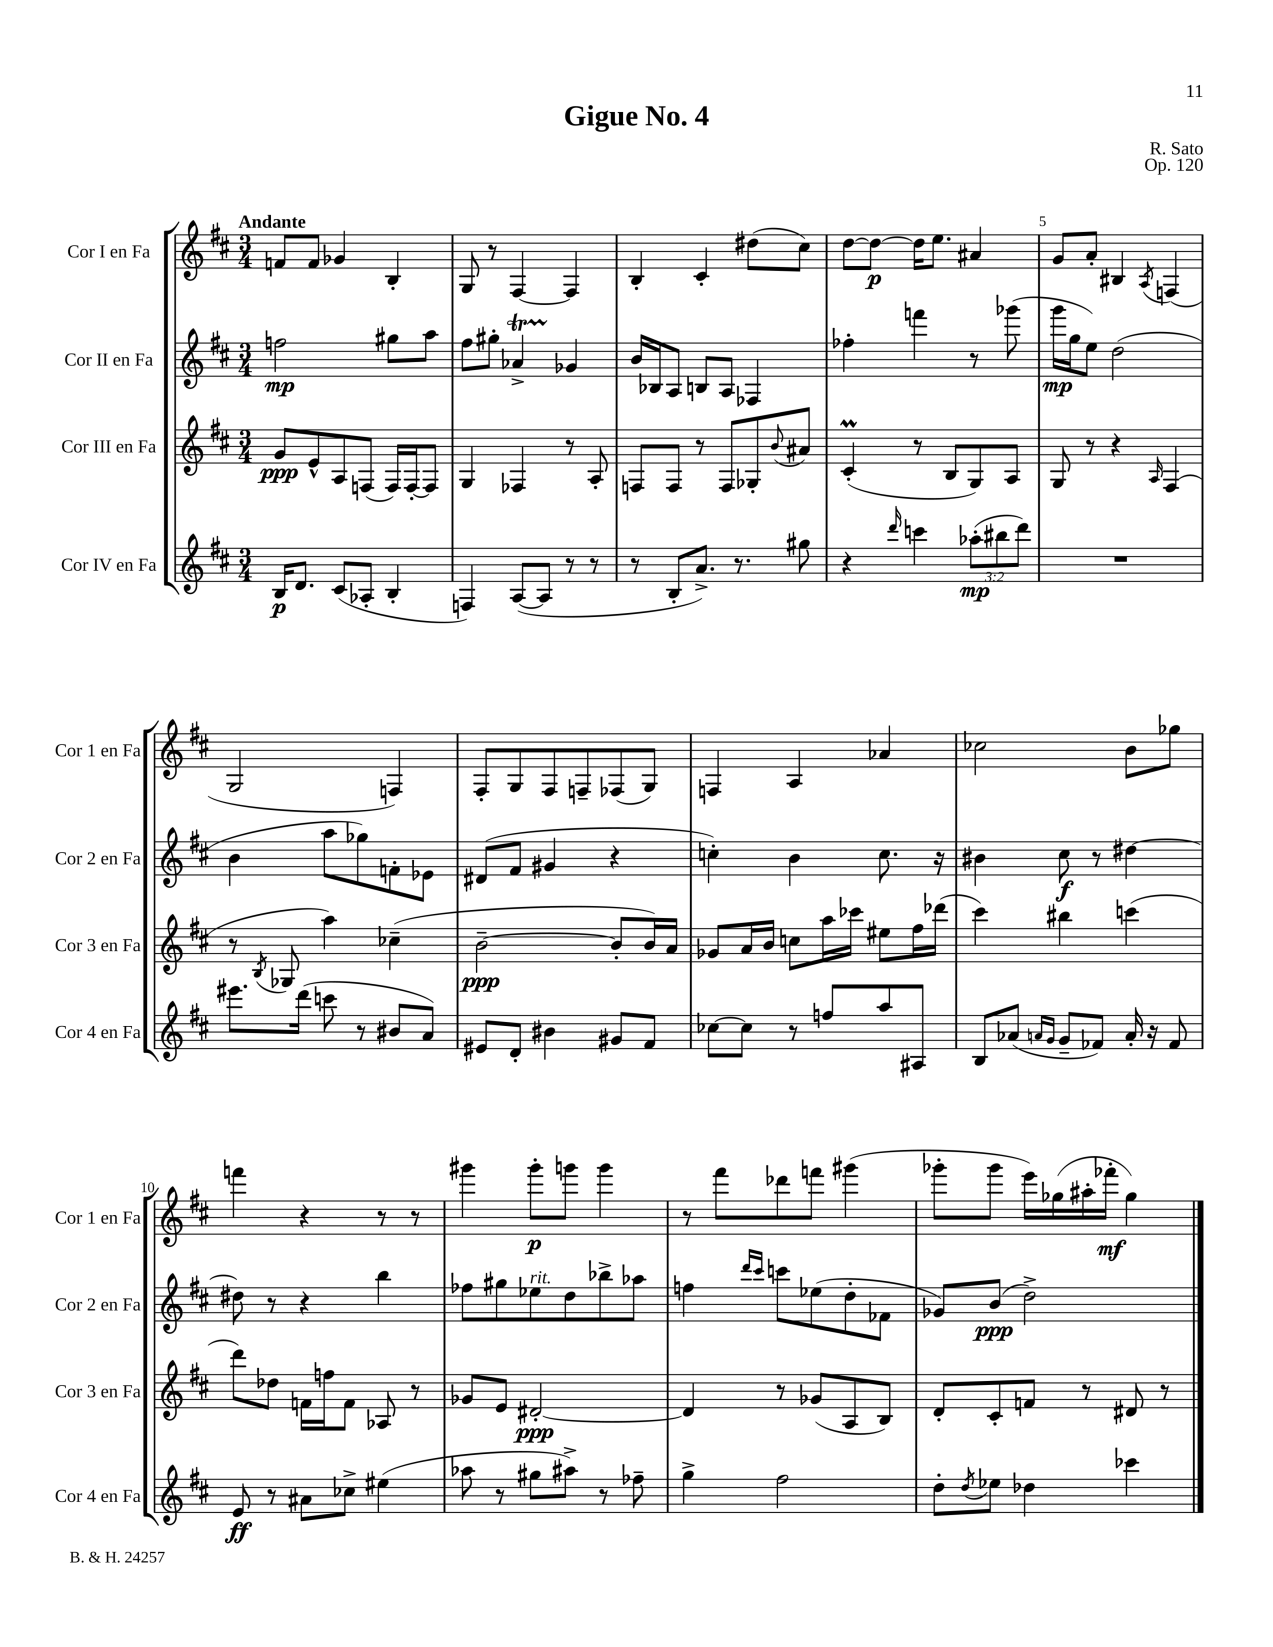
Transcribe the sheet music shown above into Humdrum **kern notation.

**kern	**kern	**kern	**kern
*staff4	*staff3	*staff2	*staff1
*clefG2	*clefG2	*clefG2	*clefG2
*k[f#c#]	*k[f#c#]	*k[f#c#]	*k[f#c#]
*M3/4	*M3/4	*M3/4	*M3/4
16B/LK	8g/L	2ff\	8f/L
8.d/J	.	.	.
.	8e^^/	.	8f/J
(8c#/L	8A/	.	4g-/
8A-'/J	(8F/J	.	.
4B'/	16F/LL)	8gg#\L	4B'/
.	[16F'/J	.	.
.	8F/]J	8aa\J	.
=	=	=	=
4F/)	4G/	8ff#\L	8G/
.	.	8gg#'\J	8r
([8A/L	4F-/	4a-^/	[4F#/
8A/]J	.	.	.
8r	8r	4g-/	4F#/]
8r	8A'/	.	.
=	=	=	=
8r	8F/L	16b/LL	4B'/
.	.	16B-/J	.
8B'/L	8F/J	8A/J	.
8.a^/J)	8r	8B/L	4c#'/
.	8F/L	8A/J	.
8.r	.	.	.
.	8G-'/	4F-/	(8dd#\L
.	8qqb/	.	.
8gg#\	8a#/J	.	8cc#\J)
=	=	=	=
4r	(4c#'/	4ff-'\	[8dd\L
.	.	.	8dd\_J
16qqddd/	.	.	.
4ccc\	8r	4fff\	16dd\]LK
.	.	.	8.ee\J
.	8B/L	.	.
(12aa-'\L	8G/)	8r	4a#/
12bb#\	.	.	.
.	8A/J	(8ggg-\	.
12ddd\J)	.	.	.
=	=	=	=
2.r	8G/	16ggg\LL	8g/L
.	.	16gg\J	.
.	8r	8ee\J)	8a'/J
.	4r	(2dd\	4B#/
.	16qqA/	.	8qA/
.	(4F#/	.	(4F/
=	=	=	=
8.eee#\L	8r	4b\	2G/
.	8qB/	.	.
.	8G-/	.	.
(16ddd\Jk	.	.	.
8ccc\	4aa\)	8aa\L	.
8r	.	8gg-\)	.
8b#/L	(4cc-~\	8f'\	4F/)
8a/J)	.	8e-\J	.
=	=	=	=
8e#/L	[2b~\	(8d#/L	8F#'/L
8d'/J	.	8f#/J	8G/
4b#\	.	4g#/	8F#/
.	.	.	8F~/
8g#/L	8b'/]L	4r	(8F-/
8f#/J	16b/L)	.	8G/J)
.	16a/JJ	.	.
=	=	=	=
[8cc-\L	8g-/L	4cc'\)	4F/
8cc-\]J	16a/L	.	.
.	16b/JJ	.	.
8r	8cc\L	4b\	4A/
8ff/L	16aa\L	.	.
.	16ccc-\JJ	.	.
8aa/	8ee#\L	8.cc\	4a-/
8A#/J	16ff#\L	.	.
.	(16ddd-\JJ	16r	.
=	=	=	=
8B/L	4ccc#\)	4b#\	2cc-\
(8a-/J	.	.	.
16qqa/LL	.	.	.
16qqg/JJ	.	.	.
8g~/L	4bb#\	8cc#\	.
8f-/J)	.	8r	.
16a'/	(4ccc\	[4dd#\	8b\L
16r	.	.	.
8f-/	.	.	8gg-\J
=	=	=	=
8e/	8ddd\L)	8dd#\]	4fff\
8r	8dd-\J	8r	.
8a#\L	16f\LL	4r	4r
.	16ff\J	.	.
8cc-^\J	8f\J	.	.
(4ee#\	8A-/	4bb\	8r
.	8r	.	8r
=	=	=	=
8aa-\	8g-/L	8ff-\L	4ggg#\
8r	8e/J	8gg#\	.
8gg#\L	[2d#'/	8ee-\	8ggg#'\L
8aa#^\J)	.	8dd\	8ggg\J
8r	.	8bb-^\	4ggg\
8ff-~\	.	8aa-\J	.
=	=	=	=
4gg^\	4d#/]	4ff\	8r
.	.	.	8fff#\L
.	.	16qqddd/LL	.
.	.	16qqccc#/JJ	.
2ff#\	8r	8ccc\L	8ddd-\
.	(8g-/L	(8ee-\	8fff\J
.	8A/	8dd'\	(4ggg#\
.	8B/J)	8f-\J	.
=	=	=	=
8dd'\L	8d'/L	8g-/L)	8ggg-'\L
8qdd/	.	.	.
8ee-\J	8c#'/	(8b/J	8ggg-\J
4dd-\	8f/J	2dd^\)	16eee\LL)
.	.	.	(16gg-\
.	8r	.	16aa#'\
.	.	.	16fff-'\JJ
4ccc-\	8d#/	.	4gg-\)
.	8r	.	.
==	==	==	==
*-	*-	*-	*-
